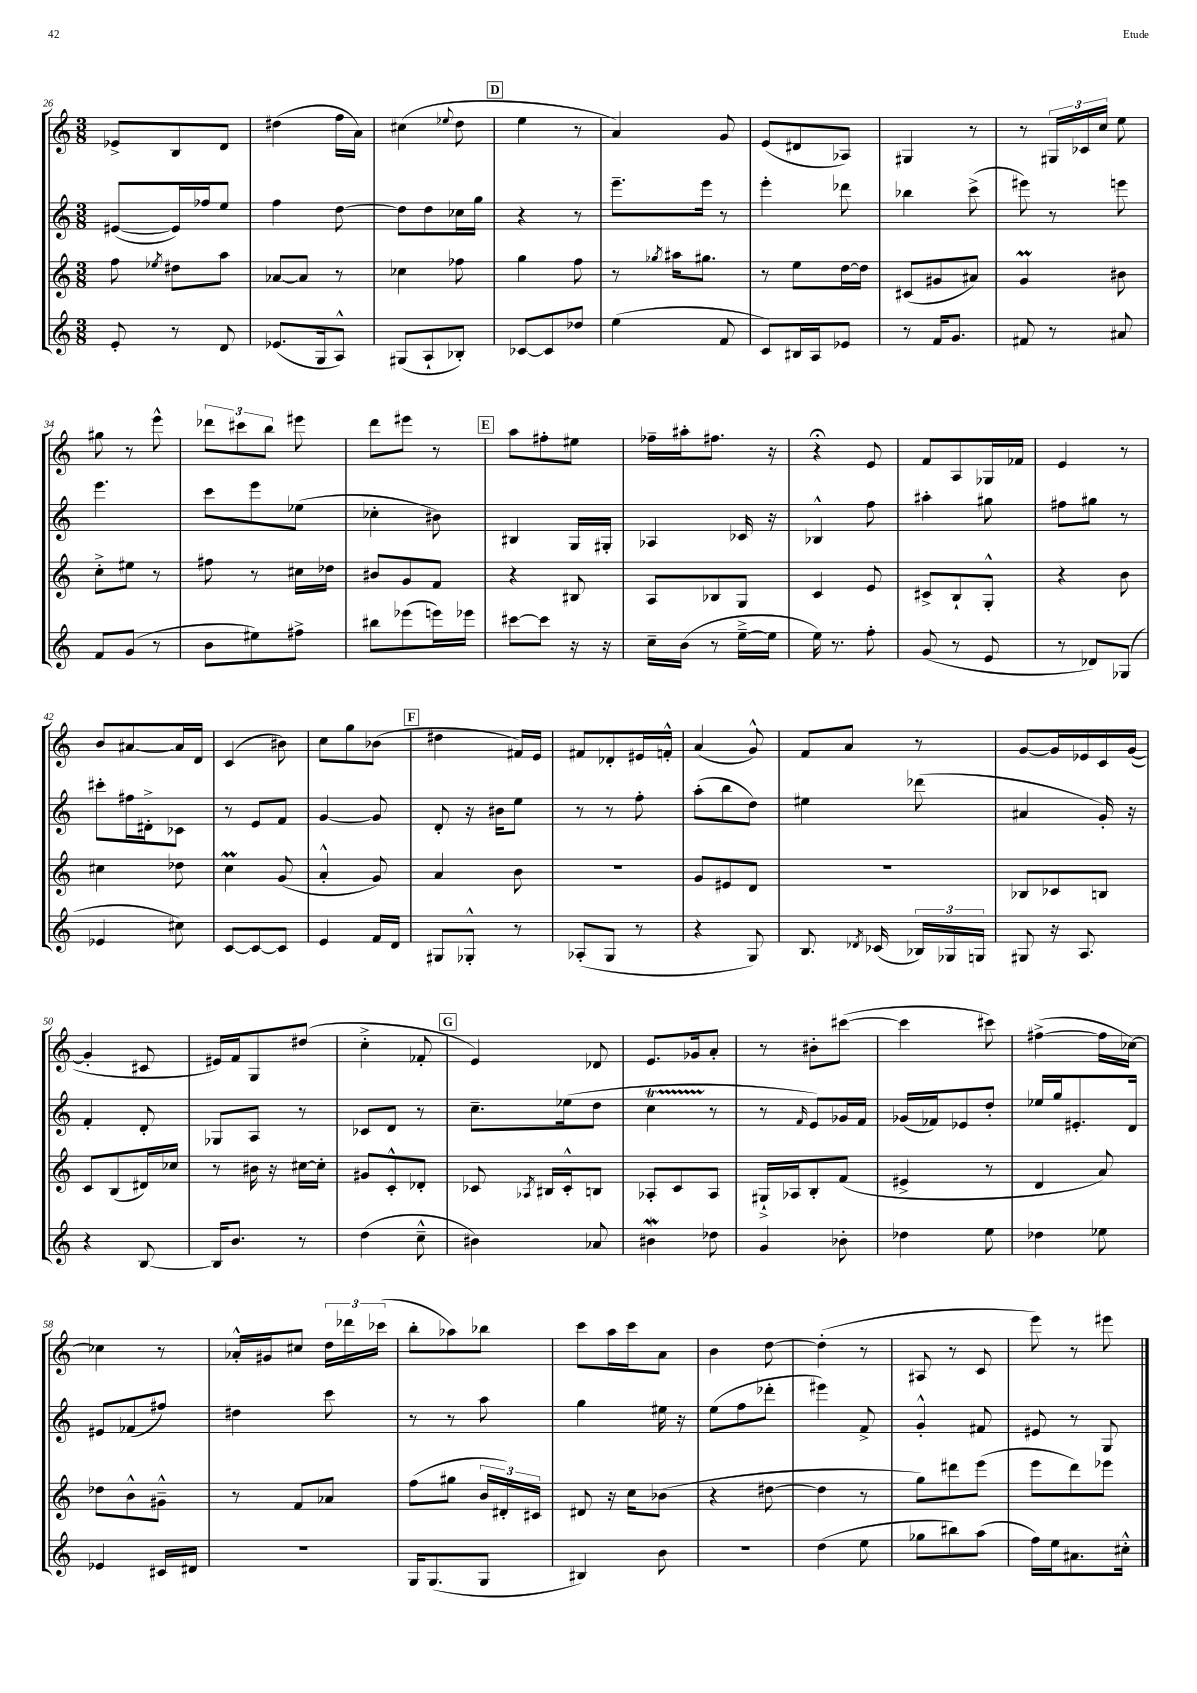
<<
\new StaffGroup <<
\new Staff = "s0" {
    \clef treble \key c \major \numericTimeSignature \time 3/8
    \autoBeamOff ees'8[-> b8 d'8] |
    dis''4( f''16[ a'16]) |
    cis''4( \appoggiatura { ees''8 } d''8 |
    \mark \markup { \box "D" } e''4 r8 |
    a'4) g'8 |
    e'8[( dis'8 aes8]) |
    gis4 r8 |
    r8 \tuplet 3/2 { gis16[ ces'16 c''16] } e''8 |
    gis''8 r8 e'''8-^ |
    \tuplet 3/2 { des'''8[ cis'''8 b''8] } eis'''8 |
    d'''8[ eis'''8] r8 |
    \mark \markup { \box "E" } a''8[ fis''8-. eis''8] |
    fes''16[-- ais''16-. fis''8.] r16 |
    r4\fermata e'8 |
    f'8[ a8 ges16 fes'16] |
    e'4 r8 |
    b'8[ ais'8~ ais'16 d'16] |
    c'4( bis'8) |
    c''8[ g''8 bes'8]( |
    \mark \markup { \box "F" } dis''4 fis'16[) e'16] |
    fis'8[ des'8-. eis'16 f'16]-.-^ |
    a'4( g'8-^) |
    f'8[ a'8] r8 |
    g'8[~ g'16 ees'16 c'16 g'16]~( |
    g'4-. cis'8 |
    eis'16[) f'16 g8 dis''8]( |
    c''4-.-> fes'8-. |
    \mark \markup { \box "G" } e'4) des'8 |
    e'8.[ ges'16 a'8]-. |
    r8 bis'8[-. cis'''8]~( |
    cis'''4 cis'''8) |
    fis''4~->( fis''16[ ces''16]~) |
    ces''4 r8 |
    aes'16[-.-^ gis'16 cis''8] \tuplet 3/2 { d''16[ des'''16 ces'''16]( } |
    b''8[-. aes''8) bes''8] |
    c'''8[ a''16 c'''16 a'8] |
    b'4 d''8~ |
    d''4-.( r8 |
    ais8 r8 c'8 |
    e'''8) r8 eis'''8 \bar "|." |
}
\new Staff = "s1" {
    \clef treble \key c \major \numericTimeSignature \time 3/8
    \autoBeamOff eis'8[~( eis'16) fes''16 e''8] |
    f''4 d''8~ |
    d''8[ d''8 ces''16 g''16] |
    \mark \markup { \box "D" } r4 r8 |
    e'''8.[-- e'''16] r8 |
    e'''4-. des'''8 |
    bes''4 c'''8->( |
    eis'''8) r8 e'''8 |
    e'''4. |
    c'''8[ e'''8 ees''8]( |
    ces''4-. bis'8) |
    \mark \markup { \box "E" } bis4 g16[ gis16]-. |
    aes4 ces'16 r16 |
    bes4-^ f''8 |
    ais''4-. gis''8 |
    fis''8[ gis''8] r8 |
    cis'''8[-. fis''16 dis'16-.-> ces'8] |
    r8 e'8[ f'8] |
    g'4~ g'8 |
    \mark \markup { \box "F" } d'8-. r16 bis'16[ e''8] |
    r8 r8 f''8-. |
    a''8[-.( b''8 d''8]) |
    eis''4 des'''8( |
    ais'4 g'16-.) r16 |
    f'4-. d'8-. |
    ges8[ a8] r8 |
    ces'8[ d'8] r8 |
    \mark \markup { \box "G" } c''8.[-- ees''16( d''8] |
    c''4\startTrillSpan r8\stopTrillSpan |
    r8 \grace { f'16 } e'8[) ges'16 f'16] |
    ges'16[( fes'16) ees'8 d''8]-. |
    ees''16[ g''16 eis'8.-. d'16] |
    eis'8[ fes'8( fis''8]) |
    dis''4 c'''8 |
    r8 r8 a''8 |
    g''4 eis''16 r16 |
    e''8[( f''8 des'''8]-. |
    eis'''4) f'8-> |
    g'4-.-^ fis'8 |
    eis'8 r8 g8 \bar "|." |
}
\new Staff = "s2" {
    \clef treble \key c \major \numericTimeSignature \time 3/8
    \autoBeamOff f''8 \acciaccatura { ees''8 } dis''8[ a''8] |
    aes'8[~ aes'8] r8 |
    ces''4 fes''8 |
    \mark \markup { \box "D" } g''4 f''8 |
    r8 \acciaccatura { ges''8 } ais''16[ gis''8.] |
    r8 e''8[ d''16~ d''16] |
    cis'8[( gis'8 ais'8]) |
    g'4\prall bis'8 |
    c''8[-.-> eis''8] r8 |
    fis''8 r8 cis''16[ des''16] |
    bis'8[ g'8 f'8] |
    \mark \markup { \box "E" } r4 bis8 |
    a8[ bes8 g8] |
    c'4 e'8 |
    cis'8[-> b8-! g8]-.-^ |
    r4 b'8 |
    cis''4 des''8 |
    c''4\prall g'8( |
    a'4-.-^ g'8) |
    \mark \markup { \box "F" } a'4 b'8 |
    R4. |
    g'8[ eis'8 d'8] |
    R4. |
    bes8[ ces'8 b8] |
    c'8[ b8( dis'16) ces''16] |
    r8 bis'16 r16 cis''16[~ cis''16]-. |
    gis'8[ c'8-.-^ des'8]-. |
    \mark \markup { \box "G" } ces'8 \acciaccatura { aes8 } bis16[ ces'16-.-^ b8] |
    aes8[-. c'8 aes8] |
    gis16[-!-> aes16 b8-. f'8]( |
    eis'4-> r8 |
    d'4 a'8) |
    des''8[ b'8-^ gis'8]---^ |
    r8 f'8[ aes'8] |
    f''8[( gis''8] \tuplet 3/2 { b'16[ dis'16-.) cis'16] } |
    dis'8 r16 c''16[ bes'8]( |
    r4 dis''8~ |
    dis''4 r8 |
    g''8[) dis'''8 e'''8]( |
    e'''8[ d'''8) ees'''8] \bar "|." |
}
\new Staff = "s3" {
    \clef treble \key c \major \numericTimeSignature \time 3/8
    \autoBeamOff e'8-. r8 d'8 |
    ees'8.[( g16 a8]-^) |
    gis8[( a8-! bes8]-.) |
    \mark \markup { \box "D" } ces'8[~ ces'8 des''8] |
    e''4( f'8 |
    c'8[) bis16 a16 ees'8] |
    r8 f'16[ g'8.] |
    fis'8 r8 ais'8 |
    f'8[ g'8]( r8 |
    b'8[ eis''8) fis''8]-> |
    bis''8[ ees'''8( e'''16) ees'''16] |
    \mark \markup { \box "E" } cis'''8[~ cis'''8] r16 r16 |
    c''16[-- b'16]( r8 e''16[~---> e''16] |
    e''16) r8. f''8-. |
    g'8( r8 e'8 |
    r8 des'8[) ges8]( |
    ees'4 cis''8) |
    c'8[~ c'8~ c'8] |
    e'4 f'16[ d'16] |
    \mark \markup { \box "F" } gis8[ ges8]-.-^ r8 |
    aes8[-.( g8] r8 |
    r4 g8) |
    b8. \acciaccatura { des'8 } ces'16( \tuplet 3/2 { bes16[) ges16 g16] } |
    gis8 r16 a8. |
    r4 b8~ |
    b16[ b'8.] r8 |
    d''4( c''8---^ |
    \mark \markup { \box "G" } bis'4) aes'8 |
    bis'4\mordent des''8 |
    g'4 bes'8-. |
    des''4 e''8 |
    des''4 ees''8 |
    ees'4 cis'16[ dis'16] |
    R4. |
    g16[ g8.( g8] |
    bis4) b'8 |
    R4. |
    d''4( e''8 |
    ges''8[ bis''8) a''8]( |
    f''16[) e''16 ais'8. cis''16]-.-^ \bar "|." |
}
>>
>>
\layout { \context { \Score currentBarNumber = #26 } }
